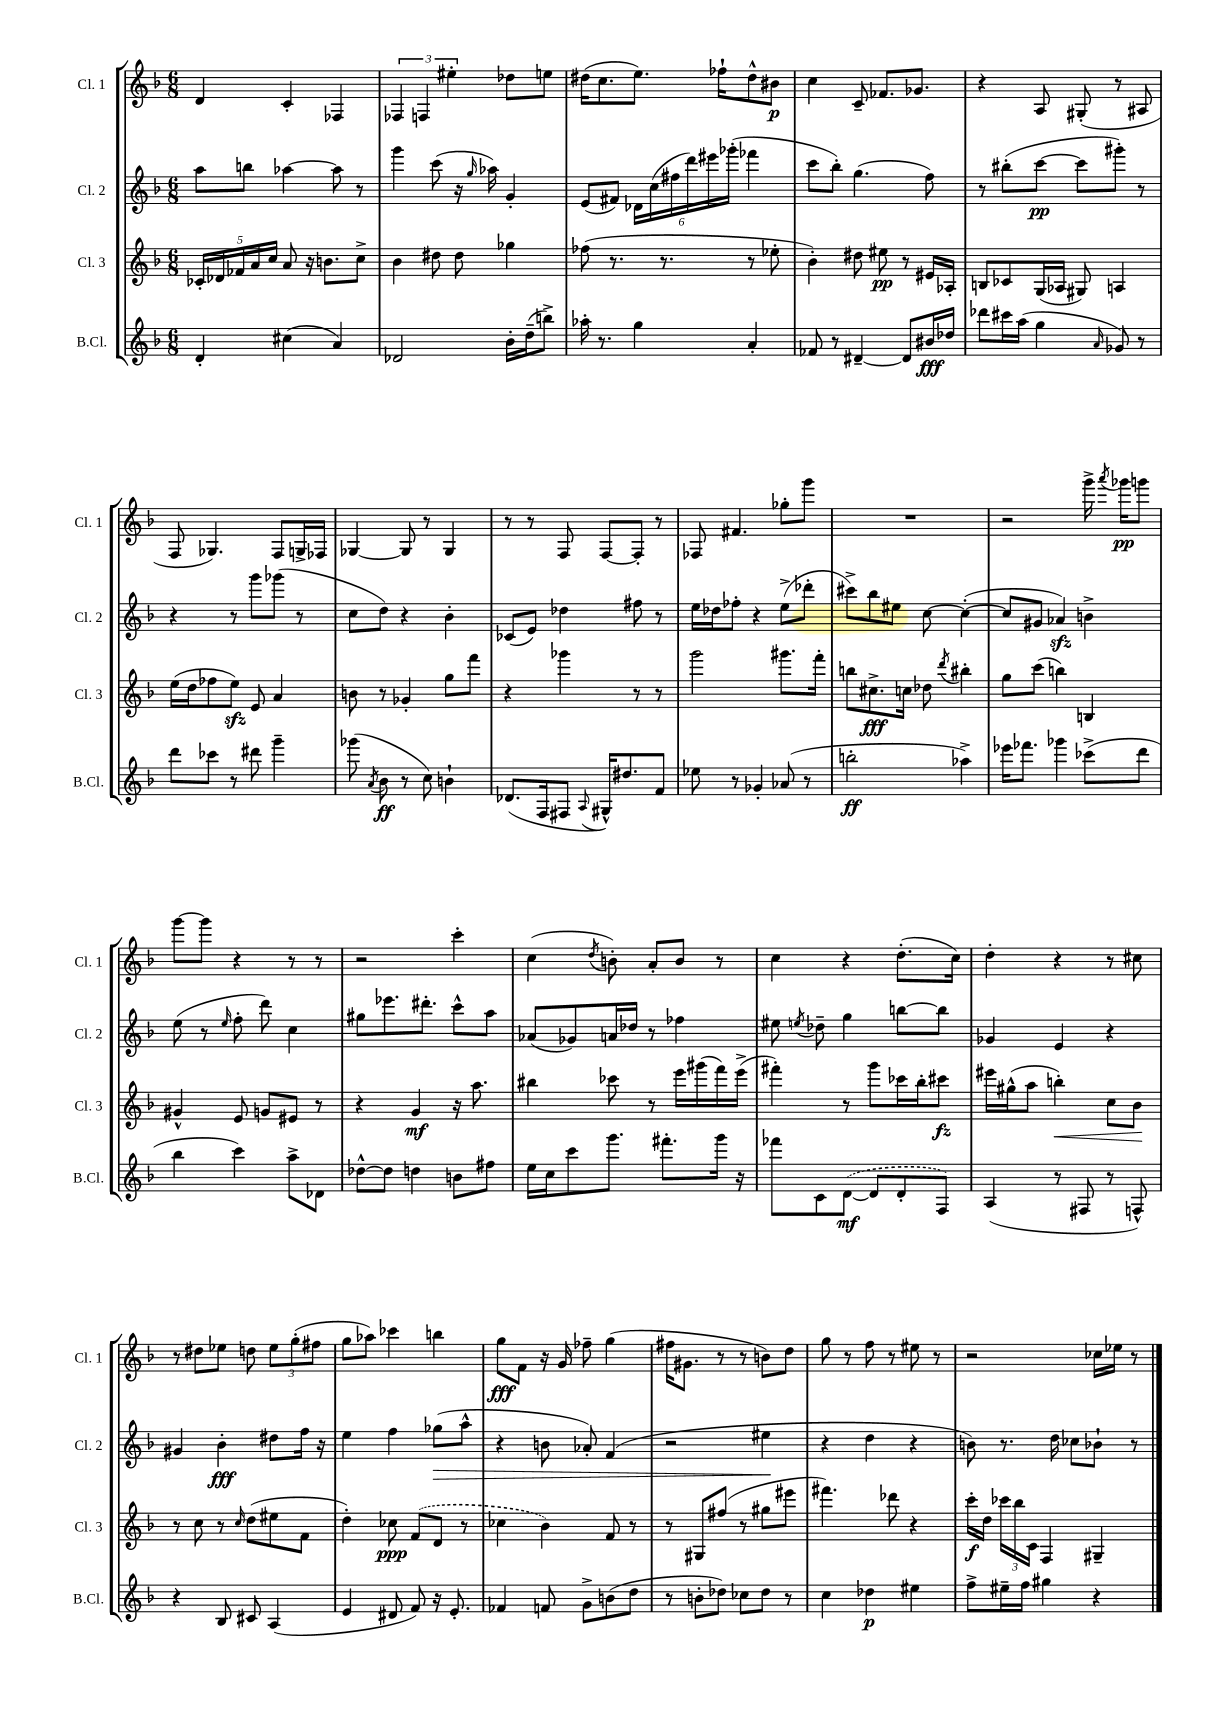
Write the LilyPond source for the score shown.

<<
\new StaffGroup <<
\new Staff = "s0" \with { instrumentName = "Cl. 1" shortInstrumentName = "Cl. 1" } {
    \clef treble \key f \major \numericTimeSignature \time 6/8
    \autoBeamOff d'4 c'4-. fes4 |
    \tuplet 3/2 { fes4 f4 eis''4-. } des''8[ e''8] |
    dis''16[( c''8. e''8.]) fes''16[-! dis''8-^ bis'8]\p |
    c''4 c'8-- fes'8.[ ges'8.] |
    r4 a8 gis8-.( r8 ais8 |
    f8 ges4.) f8[ g16-> fes16] |
    ges4~ ges8 r8 ges4 |
    r8 r8 f8 f8[~ f8]-. r8 |
    fes8 fis'4. ges''8[-. g'''8] |
    R2. |
    r2 g'''16-> \acciaccatura { a'''8 } ges'''16[\pp g'''8] |
    g'''8[~ g'''8] r4 r8 r8 |
    r2 c'''4-. |
    c''4( \acciaccatura { d''8 } b'8-.) a'8[-. b'8] r8 |
    c''4 r4 d''8.[-.( c''16]) |
    d''4-. r4 r8 cis''8 |
    r8 dis''8[ ees''8] d''8 \tuplet 3/2 { ees''8[ g''8-.( fis''8] } |
    g''8[ aes''8]) ces'''4 b''4 |
    g''8[\fff f'8] r16 g'16 fes''8-- g''4( |
    fis''16[ gis'8.] r8 r8 b'8[) d''8] |
    g''8 r8 f''8 r8 eis''8 r8 |
    r2 ces''16[ ees''16] r8 \bar "|." |
}
\new Staff = "s1" \with { instrumentName = "Cl. 2" shortInstrumentName = "Cl. 2" } {
    \clef treble \key f \major \numericTimeSignature \time 6/8
    \autoBeamOff a''8[ b''8] aes''4~ aes''8 r8 |
    g'''4 c'''8( r16 \grace { g''16 } aes''16) g'4-. |
    e'8[( fis'8]) \tuplet 6/4 { des'16[ c''16( fis''16 d'''16) eis'''16 ges'''16]-.( } fes'''4 |
    c'''8[ bes''8]-.) g''4.( f''8) |
    r8 bis''8[-.( c'''8]~\pp c'''8[ gis'''8]-.) r8 |
    r4 r8 g'''8[ ges'''8]( r8 |
    c''8[ d''8]) r4 bes'4-. |
    ces'8[( e'8]) des''4 fis''8 r8 |
    e''16[ des''16 fes''8]-. r4 e''8[->( des'''8]-. |
    cis'''8[->) bes''8 eis''8] c''8~ c''4~-.( |
    c''8[ gis'8] aes'4\sfz) b'4-> |
    e''8( r8 \grace { e''16 } f''8-. d'''8) c''4 |
    gis''8[ ees'''8. dis'''8.]-. c'''8[-^ a''8] |
    aes'8[( ges'8) a'16 des''16] r8 fes''4 |
    eis''8 \acciaccatura { e''8 } des''8-- g''4 b''8[~ b''8] |
    ges'4 e'4 r4 |
    gis'4 bes'4-.\fff dis''8[ f''16] r16 |
    e''4 f''4 ges''8[\>( a''8]-^ |
    r4 b'8 aes'8-.) f'4( |
    r2 eis''4\! |
    r4 d''4 r4 |
    b'8) r8. d''16 ces''8[ bes'8]-! r8 \bar "|." |
}
\new Staff = "s2" \with { instrumentName = "Cl. 3" shortInstrumentName = "Cl. 3" } {
    \clef treble \key f \major \numericTimeSignature \time 6/8
    \autoBeamOff \tuplet 5/4 { ces'16[-. des'16 fes'16 a'16 c''16] } a'8 r16 b'8.[ c''8]-> |
    bes'4 dis''8 dis''8 ges''4 |
    fes''8( r8. r8. r8 ees''8-. |
    bes'4-.) dis''8 eis''8\pp r8 eis'16[ aes16]-. |
    b8[ ces'8 g16( aes16] gis8) a4 |
    e''16[( d''16 fes''8 e''8]\sfz) e'8 a'4 |
    b'8 r8 ges'4-. g''8[ f'''8] |
    r4 ges'''4 r8 r8 |
    g'''2 gis'''8.[ f'''16]-. |
    b''8[ cis''8.->\fff c''16] des''8 \acciaccatura { d'''8 } bis''4-. |
    g''8[ c'''8]( b''4) b4 |
    gis'4-^ e'8 g'8[ eis'8] r8 |
    r4 g'4\mf r16 a''8. |
    bis''4 ces'''8 r8 e'''16[ gis'''16( f'''16) e'''16]->( |
    fis'''4-.) r8 g'''8[ ces'''16 bes''16-. cis'''8]\fz |
    eis'''16[ gis''16-^( a''8] b''4-.\<) c''8[ bes'8]\! |
    r8 c''8 r8 \grace { c''16 } d''8[( eis''8 f'8] |
    d''4-.) ces''8\ppp \once \slurDashed f'8[( d'8] r8 |
    ces''4 bes'4) f'8 r8 |
    r8 gis8[ fis''8]( r8 gis''8[ eis'''8] |
    fis'''4.) des'''8 r4 |
    c'''16[-.\f d''16] \tuplet 3/2 { ces'''16[ bes''16 c'16] } f4 gis4-- \bar "|." |
}
\new Staff = "s3" \with { instrumentName = "B.Cl." shortInstrumentName = "B.Cl." } {
    \clef treble \key f \major \numericTimeSignature \time 6/8
    \autoBeamOff d'4-. cis''4( a'4) |
    des'2 bes'16[-. d''16--( b''8]->) |
    aes''16-. r8. g''4 a'4-. |
    fes'8 r8 dis'4~-- dis'8[ bis'16\fff des''16] |
    des'''8[ cis'''16 a''16]( g''4 \grace { a'16 } ges'8) r8 |
    d'''8[ ces'''8] r8 dis'''8 g'''4-- |
    ges'''8( \acciaccatura { a'8 } bes'8\ff r8 c''8) b'4-! |
    des'8.[( f16 fis8] \appoggiatura { a8 } gis16[-^) dis''8. f'8] |
    ees''8 r8 ges'4-. aes'8( r8 |
    b''2-.\ff aes''4->) |
    ees'''16[ fes'''8.] ges'''4 ces'''8[->( d'''8] |
    bes''4 c'''4) a''8[-> des'8] |
    des''8[~-^ des''8] d''4 b'8[ fis''8] |
    e''16[ c''16 c'''8 g'''8.] fis'''8.[-. g'''16] r16 |
    fes'''8[ c'8 \once \slurDashed d'8]~\mf( d'8[ d'8-. f8]) |
    a4( r8 fis8 r8 f8-^) |
    r4 bes8 cis'8 a4( |
    e'4 dis'8 f'8) r16 e'8.-. |
    fes'4 f'8 g'8[-> b'8( d''8] |
    r8 b'8[-. des''8]) ces''8[ des''8] r8 |
    c''4 des''4\p eis''4 |
    f''8[-> eis''16-- f''16] gis''4 r4 \bar "|." |
}
>>
>>
\layout { \context { \Score \remove "Bar_number_engraver" } }
